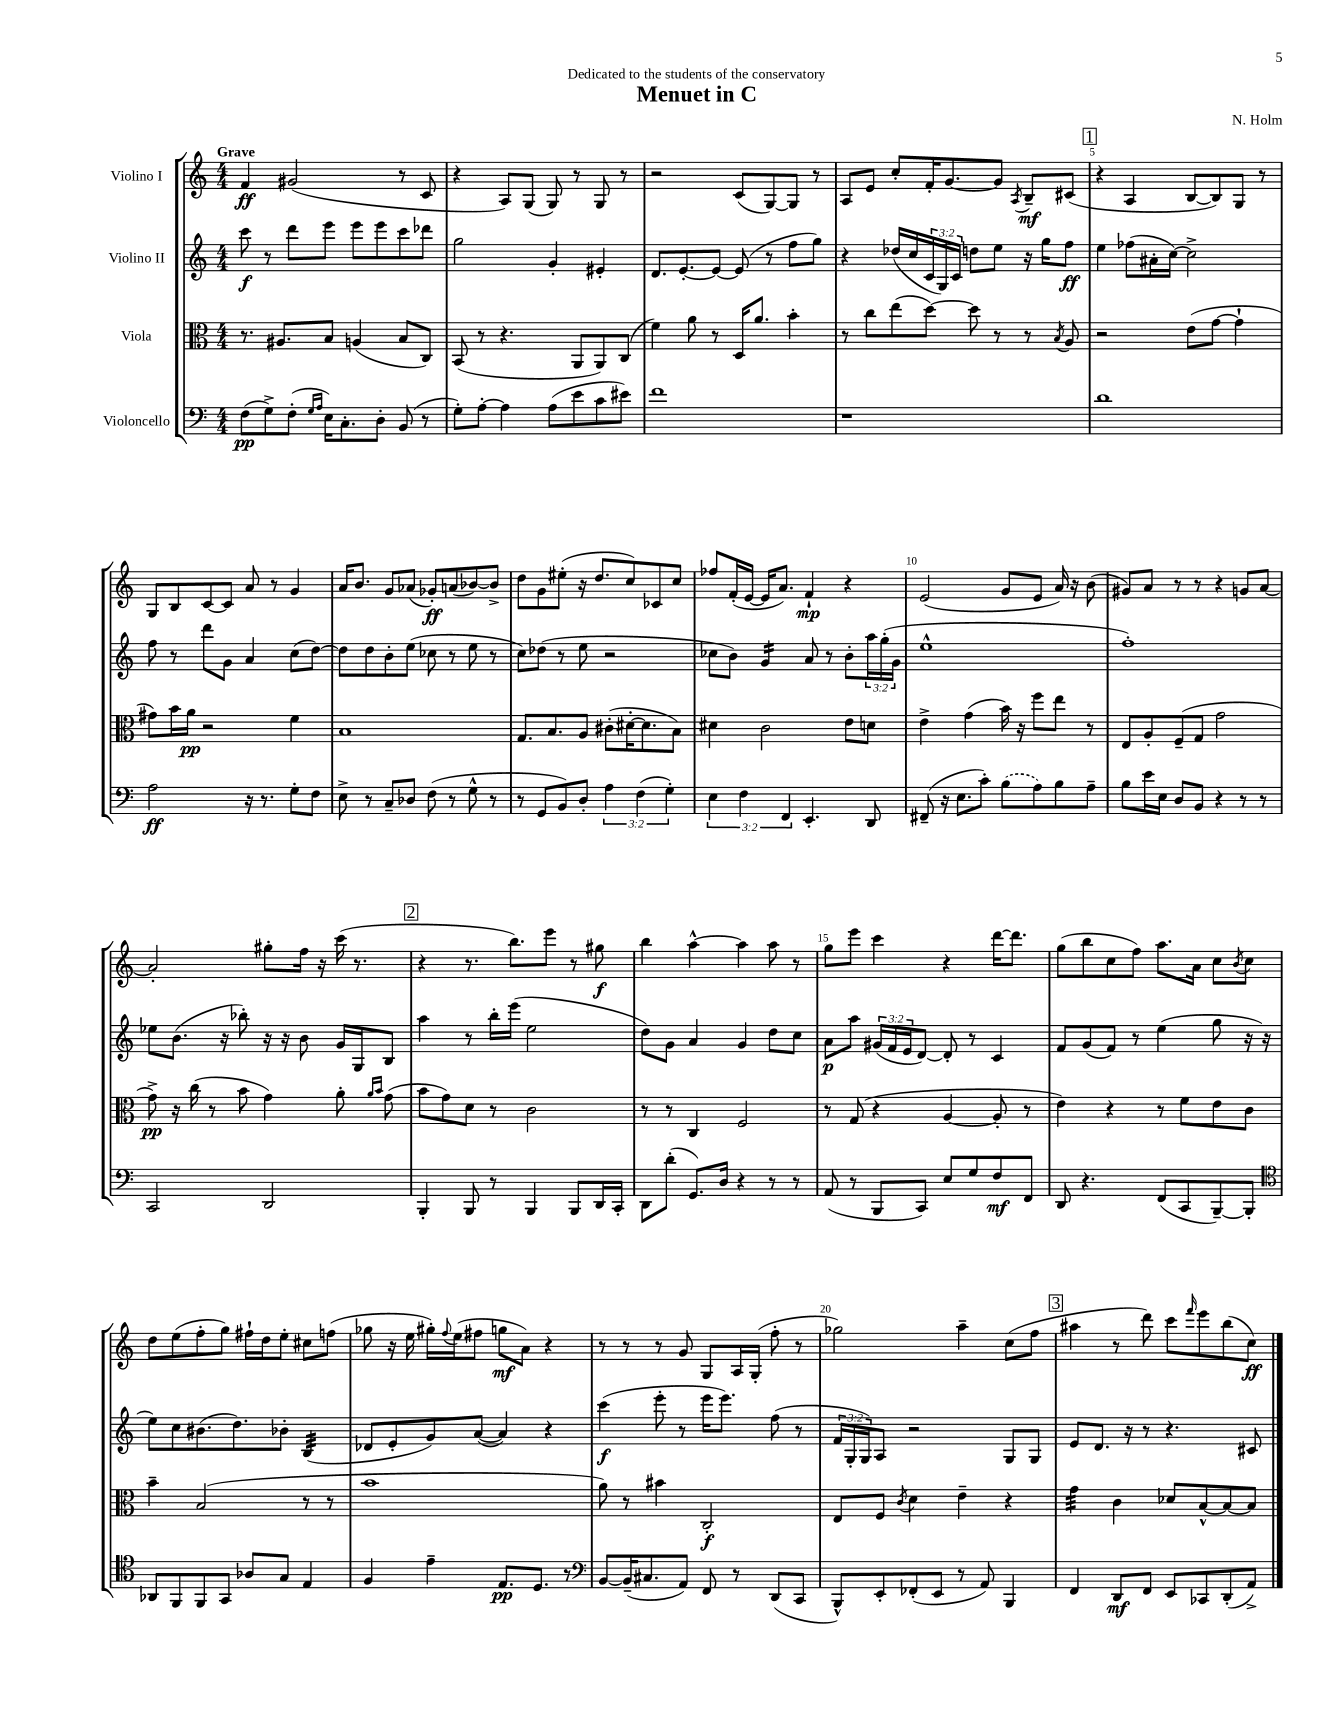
\header { title = "Menuet in C" composer = "N. Holm" dedication = "Dedicated to the students of the conservatory" }
<<
\new StaffGroup <<
\new Staff = "s0" \with { instrumentName = "Violino I" } {
    \clef treble \key c \major \numericTimeSignature \time 4/4 \tempo "Grave"
    f'4\ff gis'2( r8 c'8 |
    r4 a8) g8( g8) r8 g8 r8 |
    r2 c'8( g8~) g8 r8 |
    a8 e'8 c''8-. f'16-. g'8.~ g'8 \acciaccatura { a8 } b8--\mf cis'8( |
    \mark \markup { \box "1" } r4 a4 b8~ b8) g8 r8 |
    g8 b8 c'8~ c'8 a'8 r8 g'4 |
    a'16 b'8. g'8 aes'8( ges'8-.\ff) a'8( bes'8~) bes'8-> |
    d''8 g'8 eis''8-.( r16 d''8. c''8) ces'8 c''8 |
    fes''8 f'16-.( e'16~ e'16 a'8.) f'4-!\mp r4 |
    e'2( g'8 e'8 a'16) r16 b'8( |
    gis'8) a'8 r8 r8 r4 g'8 a'8~ |
    a'2-. gis''8-. f''16 r16 c'''16( r8. |
    \mark \markup { \box "2" } r4 r8. b''8.) e'''8 r8 gis''8\f |
    b''4 a''4~-^ a''4 a''8 r8 |
    g''8 e'''8 c'''4 r4 d'''16~ d'''8. |
    g''8( b''8 c''8 f''8) a''8. a'16 c''8 \acciaccatura { b'8 } c''8 |
    d''8 e''8( f''8-. g''8) fis''16-! d''16 e''8-. cis''8 f''8( |
    ges''8 r16 e''16 gis''16-.) \appoggiatura { f''8 } e''16( fis''8 g''8\mf a'8) r4 |
    r8 r8 r8 g'8 g8 a16 g16-.( f''8-. r8 |
    ges''2) a''4-- c''8( f''8 |
    \mark \markup { \box "3" } ais''4 r8 d'''8) c'''8 \grace { f'''16 } e'''8 b''8( c''8\ff) \bar "|." |
}
\new Staff = "s1" \with { instrumentName = "Violino II" } {
    \clef treble \key c \major \numericTimeSignature \time 4/4 \override Staff.TupletNumber.text = #tuplet-number::calc-fraction-text
    c'''8\f r8 d'''8 e'''8 e'''8 e'''8 c'''8 des'''8 |
    g''2 g'4-. eis'4-. |
    d'8. e'8.~-. e'8~ e'8( r8 f''8 g''8) |
    r4 des''16( c''16 \tuplet 3/2 { c'16 g16) c'16 } d''8 e''8 r16 g''16 f''8\ff |
    \mark \markup { \box "1" } e''4 fes''8( ais'16-. c''16~) c''2-> |
    f''8 r8 d'''8 g'8 a'4 c''8( d''8~) |
    d''8 d''8 b'8-. e''8( ces''8 r8 e''8 r8 |
    c''8) des''8( r8 e''8 r2 |
    ces''8 b'8) g'4:16 a'8 r8 b'8-. \tuplet 3/2 { a''16 g''16-.( g'16 } |
    e''1-^ |
    f''1-.) |
    ees''8 b'8.( r16 bes''8-.) r16 r16 b'8 g'16 g16 b8 |
    \mark \markup { \box "2" } a''4 r8 b''16-. e'''16( e''2 |
    d''8) g'8 a'4 g'4 d''8 c''8 |
    a'8\p a''8 \tuplet 3/2 { gis'16( f'16 e'16 } d'8~) d'8-. r8 c'4 |
    f'8 g'8( f'8) r8 e''4( g''8 r16 r16 |
    e''8) c''8 bis'8.( d''8.) bes'8-. b4:32( |
    des'8 e'8-. g'8) a'8~( a'4) r4 |
    c'''4\f( e'''8-. r8 e'''16 e'''8.) f''8( r8 |
    \tuplet 3/2 { f'16 g16-. g16) } a8 r2 g8 g8 |
    \mark \markup { \box "3" } e'8 d'8. r16 r8 r4. cis'8 \bar "|." |
}
\new Staff = "s2" \with { instrumentName = "Viola" } {
    \clef alto \key c \major \numericTimeSignature \time 4/4
    r8. ais8. b8 a4( b8 c8) |
    b,8( r8 r4. a,8 a,8) c8( |
    f'4) a'8 r8 d16 a'8. b'4-. |
    r8 c''8 e''8( d''8~) d''8 r8 r8 \acciaccatura { b8 } a8 |
    \mark \markup { \box "1" } r2 e'8( g'8~ g'4-! |
    gis'8) b'16 a'16\pp r2 f'4 |
    b1 |
    g8. b8. a8 cis'8-.( dis'16~-. dis'8. b8) |
    dis'4 c'2 e'8 d'8 |
    e'4-> g'4( b'16) r16 f''8 e''8 r8 |
    e8 a8-. f8--( g8 g'2 |
    g'8->\pp) r16 c''16( r8 b'8 g'4) a'8-. \grace { a'16 b'16 } g'8( |
    \mark \markup { \box "2" } b'8 g'8) d'8 r8 c'2 |
    r8 r8 c4 f2 |
    r8 g8( r4 a4~ a8-. r8 |
    e'4) r4 r8 f'8 e'8 c'8 |
    b'4-- b2( r8 r8 |
    b'1 |
    a'8) r8 bis'4 c2-.\f |
    e8 f8 \acciaccatura { c'8 } d'4 e'4-- r4 |
    \mark \markup { \box "3" } g'4:32 c'4 des'8 b8~-^ b8~ b8 \bar "|." |
}
\new Staff = "s3" \with { instrumentName = "Violoncello" } {
    \clef bass \key c \major \numericTimeSignature \time 4/4 \override Staff.TupletNumber.text = #tuplet-number::calc-fraction-text
    f8\pp( g8->) f8-.( \grace { g16 a16 } e16) c8.-. d8-. b,8( r8 |
    g8-.) a8~-. a4 a8( e'8 c'8 eis'8) |
    f'1 |
    r1 |
    \mark \markup { \box "1" } d'1 |
    a2\ff r16 r8. g8-. f8 |
    e8-> r8 c8-- des8 f8( r8 g8-^ r8 |
    r8 g,8 b,8) d8-. \tuplet 3/2 { a4 f4( g4-.) } |
    \tuplet 3/2 { e4 f4 f,4 } e,4.-. d,8 |
    fis,8--( r16 e8. c'8-.) \once \slurDashed b8( a8) b8 a8-- |
    b8 e'16 e16 d8 b,8 r4 r8 r8 |
    c,2 d,2 |
    \mark \markup { \box "2" } b,,4-. b,,8 r8 b,,4 b,,8 d,16 c,16-. |
    d,8 d'8-.( g,8.) d16 r4 r8 r8 |
    a,8( r8 b,,8 c,8) e8 g8 f8\mf f,8 |
    d,8 r4. f,8( c,8 b,,8~--) b,,8-. |
    \clef tenor aes,8 f,8 f,8 g,8 aes8 g8 e4 |
    f4 e'4-- e8.\pp d8. r8 |
    \clef bass b,8~ b,16--( cis8. a,8) f,8 r8 d,8( c,8 |
    b,,8-^) e,8-. fes,8-.( e,8 r8 a,8) b,,4 |
    \mark \markup { \box "3" } f,4 d,8\mf f,8 e,8 ces,8 d,8-.( a,8->) \bar "|." |
}
>>
>>
\layout { \context { \Score \override BarNumber.break-visibility = ##(#f #t #t) barNumberVisibility = #(every-nth-bar-number-visible 5) } }
